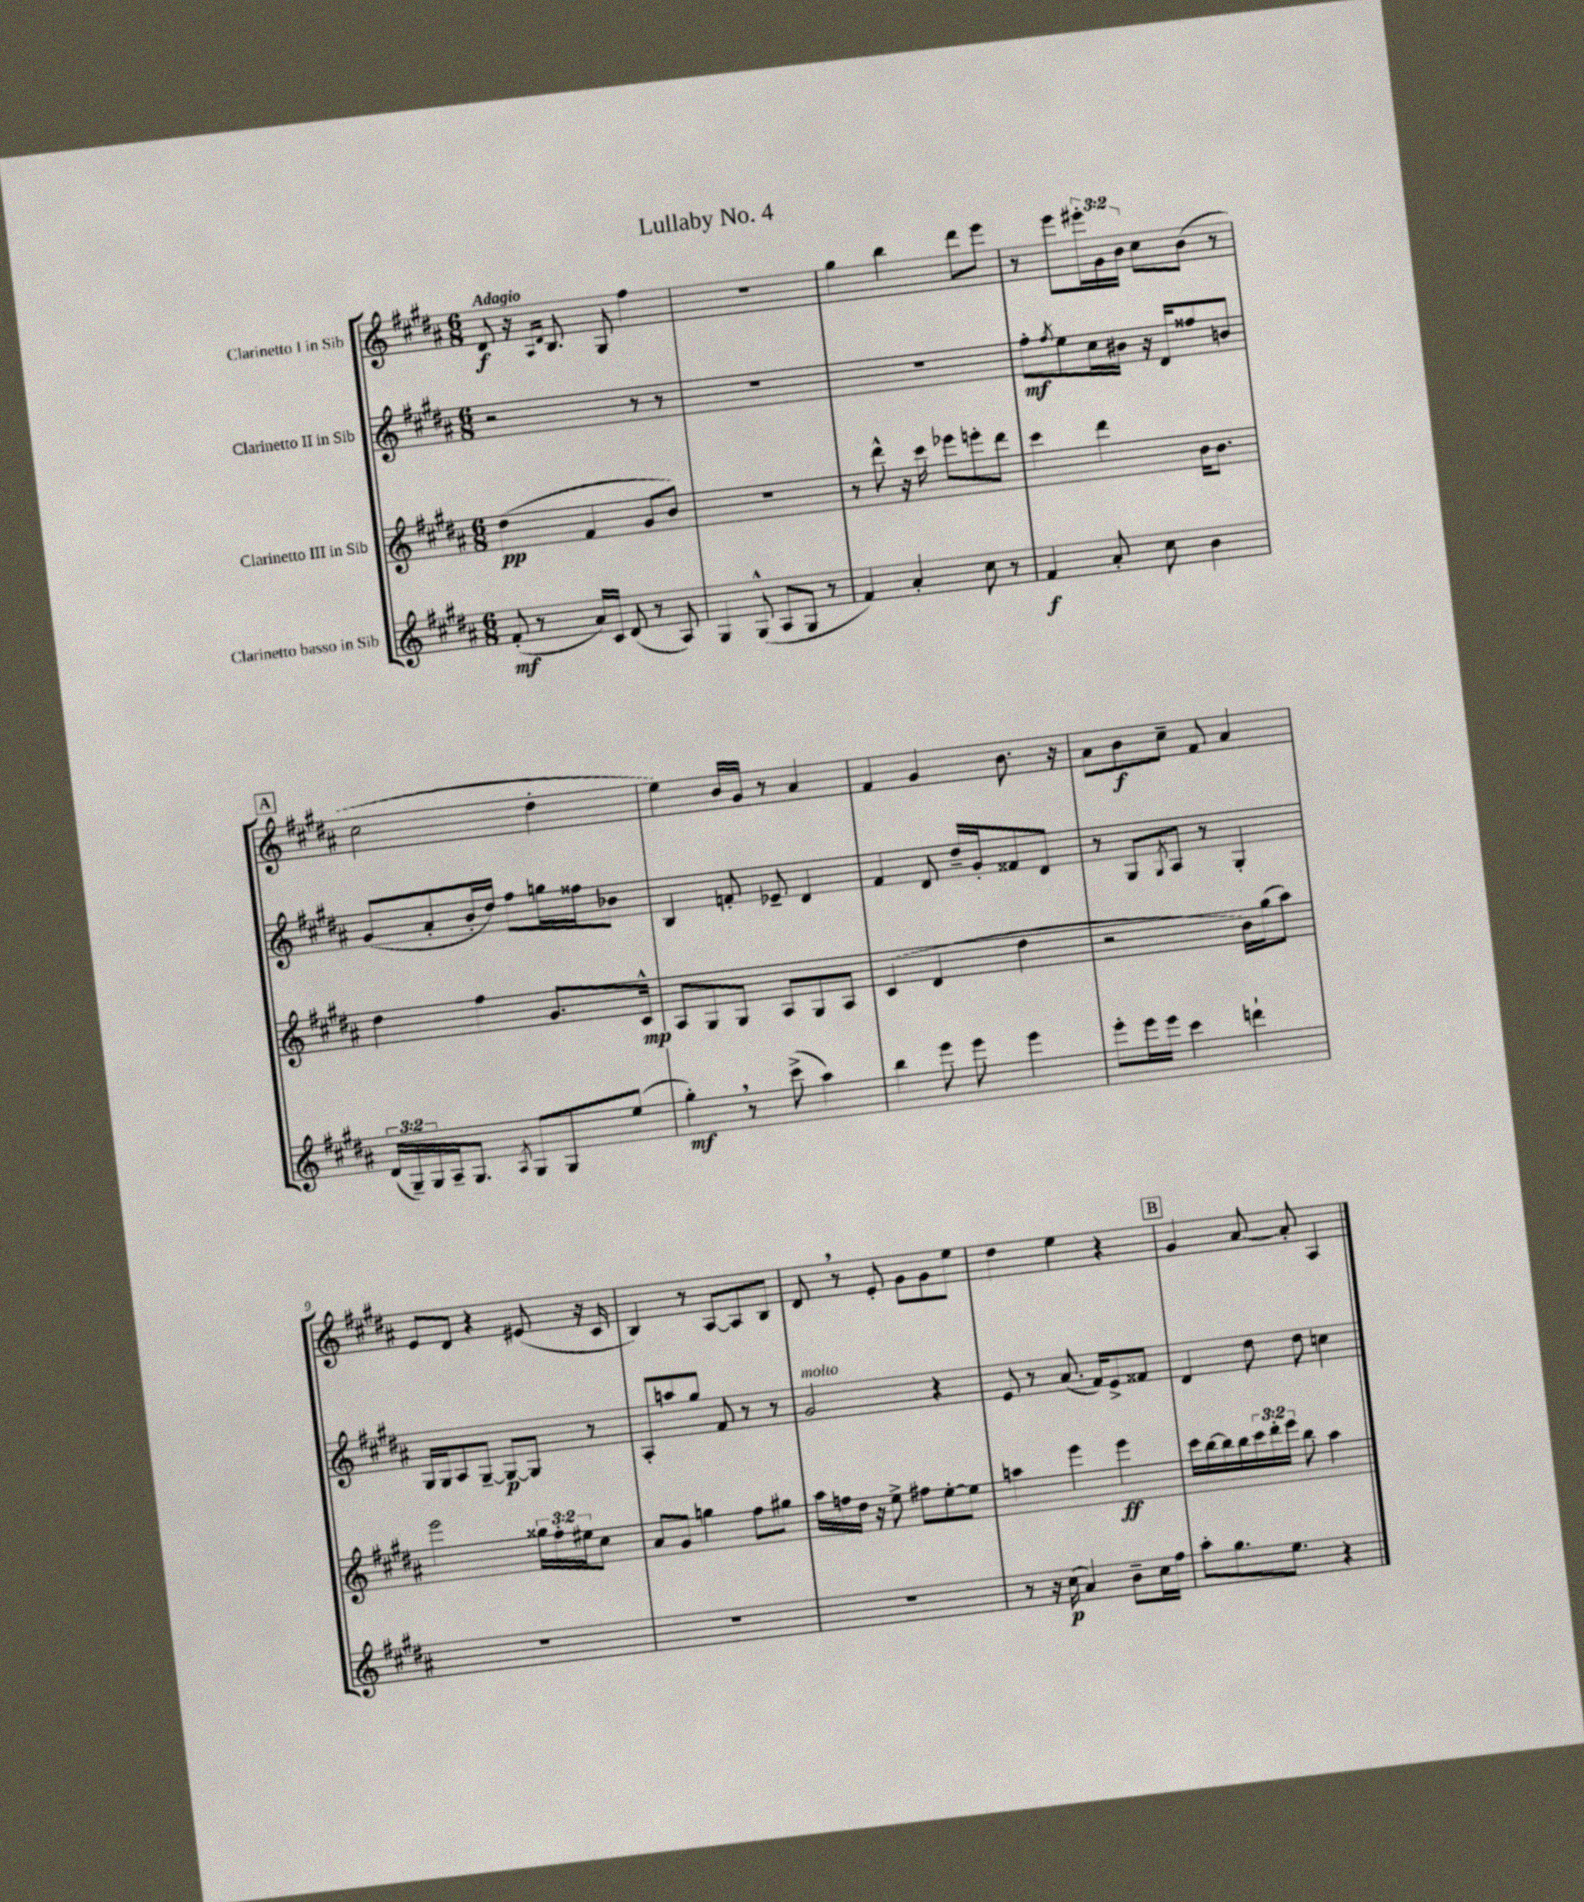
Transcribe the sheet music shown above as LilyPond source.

\header { title = "Lullaby No. 4" }
<<
\new StaffGroup <<
\new Staff = "s0" \with { instrumentName = "Clarinetto I in Sib" } {
    \clef treble \key b \major \numericTimeSignature \time 6/8 \override Staff.TupletNumber.text = #tuplet-number::calc-fraction-text \tempo "Adagio"
    dis'8\f r16 \grace { ais16 dis'16 } b8. gis8 fis''4 |
    R2. |
    gis''4 b''4 dis'''8 e'''8 |
    r8 e'''8 \tuplet 3/2 { eis'''16-. gis'16 b'16 } cis''8 b'8( r8 |
    \mark \markup { \box "A" } cis''2 dis''4-. |
    e''4) b'16 gis'16 r8 ais'4 |
    fis'4 gis'4 b'8. r16 |
    ais'8 b'8\f cis''8-- fis'8 ais'4 |
    e'8 dis'8 r4 eis'8( r16 cis'16 |
    b4) r8 ais8~ ais8 b8 |
    dis'8 \breathe r8 e'8-. gis'8 gis'8 e''8 |
    dis''4 e''4 r4 |
    \mark \markup { \box "B" } gis'4 ais'8~ ais'8-. ais4 \bar "|." |
}
\new Staff = "s1" \with { instrumentName = "Clarinetto II in Sib" } {
    \clef treble \key b \major \numericTimeSignature \time 6/8
    r2 r8 r8 |
    R2. |
    R2. |
    fis''8-.\mf \acciaccatura { fis''8 } e''8 cis''16 bis'16 r16 dis'16 fisis''8 b'8 |
    \mark \markup { \box "A" } gis'8( ais'8-. b'16-. dis''16) fis''8 g''16 fisis''16 bes'8 |
    b4 f'8-. ees'8-- dis'4 |
    fis'4 dis'8 dis''16-- gis'16-. fisis'8 dis'8 |
    r8 gis8 \acciaccatura { gis8 } ais8 r8 gis4-. |
    gis16 gis16 ais8 gis8~-- gis8~\p gis8 r8 |
    ais8-. a''8 gis''8 fis'8 r8 r8 |
    gis'2^\markup { \italic "molto" } r4 |
    e'8 r8 ais'8.( fis'16) e'8-> fisis'8 |
    \mark \markup { \box "B" } dis'4 dis''8 dis''8 c''4 \bar "|." |
}
\new Staff = "s2" \with { instrumentName = "Clarinetto III in Sib" } {
    \clef treble \key b \major \numericTimeSignature \time 6/8 \override Staff.TupletNumber.text = #tuplet-number::calc-fraction-text
    dis''4\pp( fis'4 gis'8 b'8) |
    R2. |
    r8 dis'''8-^ r16 cis'''16 ees'''8 e'''8-. dis'''8 |
    cis'''4 dis'''4 b'16 b'8. |
    \mark \markup { \box "A" } dis''4 fis''4 gis'8. cis'16-^\mp |
    ais8 gis8 gis8 ais8 gis8 ais8 |
    cis'4( dis'4 dis''4 |
    r2 b'16) gis''16( ais''8) |
    e'''2 \tuplet 3/2 { gisis''16 fis''16-. eis''16 } cis''8 |
    ais'8 gis'8 g''4 fis''8 gis''8 |
    ais''16 f''16 dis''16 r16 e''8-> fis''8 e''8~-. e''8 |
    a''4 e'''4 e'''4\ff |
    \mark \markup { \box "B" } cis'''16 b''16~ b''16 b''16 \tuplet 3/2 { cis'''16 dis'''16-. e'''16 } b''8 ais''4 \bar "|." |
}
\new Staff = "s3" \with { instrumentName = "Clarinetto basso in Sib" } {
    \clef treble \key b \major \numericTimeSignature \time 6/8 \override Staff.TupletNumber.text = #tuplet-number::calc-fraction-text
    fis'8-.\mf( r8 ais'16) cis'16 dis'8( r8 ais8) |
    gis4 gis8-^( ais8 gis8 r8 |
    fis'4) ais'4-. cis''8 r8 |
    fis'4\f ais'8-. cis''8 b'4 |
    \mark \markup { \box "A" } \tuplet 3/2 { dis'16( gis16--) gis16 } ais16-- gis8. \acciaccatura { ais8 } gis8 gis8 e''8( |
    gis''4-.\mf) \breathe r8 cis'''8->( ais''4) |
    b''4 e'''8 e'''8 e'''4 |
    e'''8-. e'''16 e'''16 cis'''4 d'''4-! |
    R2. |
    R2. |
    R2. |
    r8 r16 cis''16\p( ais'4) b'8-- cis''16 fis''16 |
    \mark \markup { \box "B" } ais''8-. gis''8. e''8. r4 \bar "|." |
}
>>
>>
